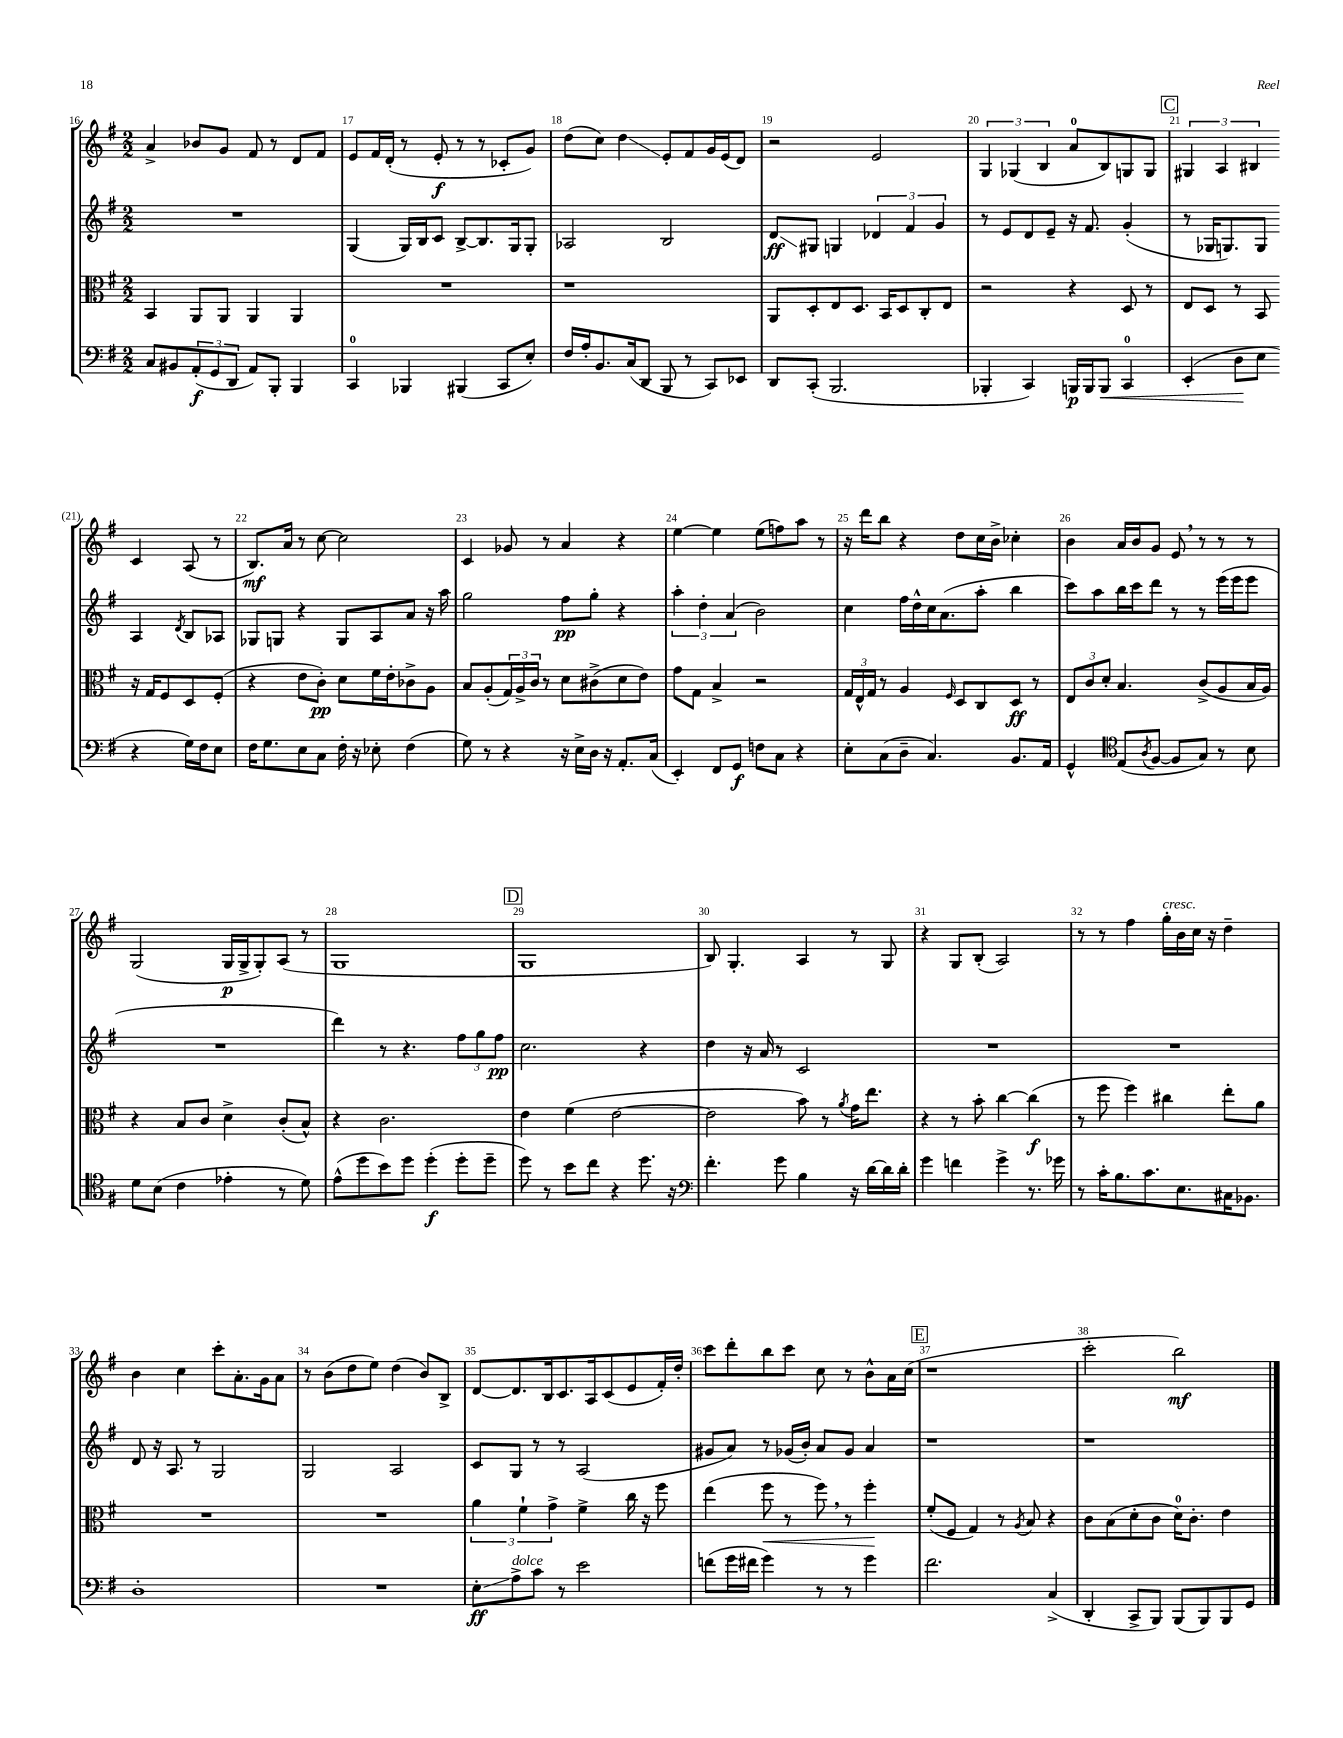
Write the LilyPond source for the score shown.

<<
\new StaffGroup <<
\new Staff = "s0" {
    \clef treble \key g \major \numericTimeSignature \time 2/2
    a'4-> bes'8 g'8 fis'8 r8 d'8 fis'8 |
    e'8 fis'16 d'16-.( r8 e'8-.\f r8 r8 ces'8-. g'8) |
    d''8( c''8) d''4\glissando e'8-. fis'8 g'16 e'16( d'8) |
    r2 e'2 |
    \tuplet 3/2 { g4 ges4( b4 } a'8-0 b8) g8 g8 |
    \mark \markup { \box "C" } \tuplet 3/2 { gis4 a4 bis4 } c'4 a8( r8 |
    b8.\mf) a'16 r8 c''8~ c''2 |
    c'4 ges'8 r8 a'4 r4 |
    e''4~ e''4 e''8( f''8) a''8 r8 |
    r16 d'''16 b''8 r4 d''8 c''16 b'16-> ces''4-. |
    b'4 a'16 b'16 g'8 e'8 \breathe r8 r8 r8 |
    g2( g16\p g16-> g8-.) a8( r8 |
    g1 |
    \mark \markup { \box "D" } g1 |
    b8) g4.-. a4 r8 g8 |
    r4 g8 b8-.( a2) |
    r8 r8 fis''4 g''16-.^\markup { \italic "cresc." } b'16 c''16 r16 d''4-- |
    b'4 c''4 c'''8-. a'8.-. g'16 a'8 |
    r8 b'8( d''8 e''8) d''4( b'8) b8-> |
    d'8~ d'8. b16 c'8. a16 c'8( e'8 fis'16-.) d''16-. |
    c'''8 d'''8-. b''8 c'''8 c''8 r8 b'8-^ a'16 c''16( |
    \mark \markup { \box "E" } r1 |
    c'''2-. b''2\mf) \bar "|." |
}
\new Staff = "s1" {
    \clef treble \key g \major \numericTimeSignature \time 2/2
    R1 |
    g4( g16) b16 c'8 b8~-> b8. g16 g8-. |
    aes2 b2 |
    d'8\glissando\ff gis8 g4 \tuplet 3/2 { des'4 fis'4 g'4 } |
    r8 e'8 d'8 e'8-- r16 fis'8. g'4-.( |
    \mark \markup { \box "C" } r8 ges16 g8.) g8 a4 \acciaccatura { d'8 } b8 aes8 |
    ges8 g8 r4 g8 a8 a'8 r16 a''16 |
    g''2 fis''8\pp g''8-. r4 |
    \tuplet 3/2 { a''4-. d''4-. a'4( } b'2) |
    c''4 fis''16 d''16-^ c''16 a'8.( a''8-. b''4 |
    c'''8) a''8 b''16 c'''16 d'''8 r8 r8 e'''16( e'''16 e'''8 |
    R1 |
    d'''4) r8 r4. \tuplet 3/2 { fis''8 g''8 fis''8\pp } |
    \mark \markup { \box "D" } c''2. r4 |
    d''4 r16 a'16 r8 c'2 |
    R1 |
    R1 |
    d'8 r16 a8. r8 g2 |
    g2 a2 |
    c'8 g8 r8 r8 a2( |
    gis'8 a'8) r8 ges'16( b'16-.) a'8 ges'8 a'4 |
    \mark \markup { \box "E" } r1 |
    r1 \bar "|." |
}
\new Staff = "s2" {
    \clef alto \key g \major \numericTimeSignature \time 2/2
    b,4 a,8 a,8 a,4 a,4 |
    R1 |
    r1 |
    a,8 d8-. e8 d8. b,16 d8 c8-. e8 |
    r2 r4 d8 r8 |
    \mark \markup { \box "C" } e8 d8 r8 b,8 r16 g16 fis8 d8 fis8-.( |
    r4 e'8 c'8-.\pp) d'8 fis'16 e'16-. ces'8-> a8 |
    b8 a8-.( \tuplet 3/2 { g16) a16-> c'16 } r8 d'8 cis'8->( d'8 e'8) |
    g'8 g8 b4-> r2 |
    \tuplet 3/2 { g16 e16-^ g16 } r8 a4 \grace { fis16 } d8 c8 d8\ff r8 |
    \tuplet 3/2 { e8 c'8 d'8-. } b4. c'8->( a8 b16 a16) |
    r4 b8 c'8 d'4-> c'8-.( b8-^) |
    r4 c'2. |
    \mark \markup { \box "D" } e'4 fis'4( e'2~ |
    e'2 b'8) r8 \acciaccatura { a'8 } g'16 e''8. |
    r4 r8 b'8-. c''4~ c''4\f( |
    r8 fis''8 fis''4) cis''4 e''8-. a'8 |
    R1 |
    R1 |
    \tuplet 3/2 { a'4 fis'4-! g'4-> } fis'4-> c''16 r16 fis''8 |
    e''4( fis''8\< r8 fis''8) \breathe r8 fis''4-.\! |
    \mark \markup { \box "E" } fis'8-.( fis8 g4) r8 \acciaccatura { a8 } b8 r4 |
    c'8 b8( d'8-. c'8 d'16-0) c'8.-. e'4 \bar "|." |
}
\new Staff = "s3" {
    \clef bass \key g \major \numericTimeSignature \time 2/2
    c8 bis,8 \tuplet 3/2 { a,8-.\f( g,8 d,8 } a,8) b,,8-. b,,4 |
    c,4-0 bes,,4 bis,,4( c,8 e8-.) |
    fis16 a16-. b,8. c16( d,8 b,,8 r8 c,8) ees,8 |
    d,8 c,8-.( b,,2. |
    bes,,4-. c,4) b,,16\p b,,16 b,,8\< c,4-0 |
    \mark \markup { \box "C" } e,4-.( d8\! e8 r4 g16) fis16 e8 |
    fis16 g8. e8 c8 fis16-. r16 ees8-. fis4( |
    g8) r8 r4 r16 e16-> d16 r16 a,8.-. c16( |
    e,4-.) fis,8 g,8\f f8 c8 r4 |
    e8-. c8( d8-- c4.) b,8. a,16 |
    g,4-^ \clef tenor e8( \acciaccatura { a8 } fis8~ fis8 g8) r8 b8 |
    d'8 b8( c'4 ees'4-. r8 d'8) |
    e'8-^( d''8 b'8) d''8 d''4-.\f( d''8-. d''8-- |
    \mark \markup { \box "D" } d''8) r8 b'8 c''8 r4 d''8. r16 |
    \clef bass fis'4.-. g'8 b4 r16 d'16~ d'16 d'16-. |
    g'4 f'4 g'4-> r8. ges'16 |
    r8 c'16-. b8. c'8. e8. cis16 bes,8. |
    d1-. |
    R1 |
    e8-.\glissando\ff a8->^\markup { \italic "dolce" } c'8 r8 e'2 |
    f'8( g'16 fis'16 g'4) r8 r8 g'4 |
    \mark \markup { \box "E" } fis'2. c4->( |
    d,4-. c,8-> b,,8) b,,8( b,,8) b,,8 g,8 \bar "|." |
}
>>
>>
\layout { \context { \Score currentBarNumber = #16 \override BarNumber.break-visibility = ##(#f #t #t) barNumberVisibility = #all-bar-numbers-visible } }
